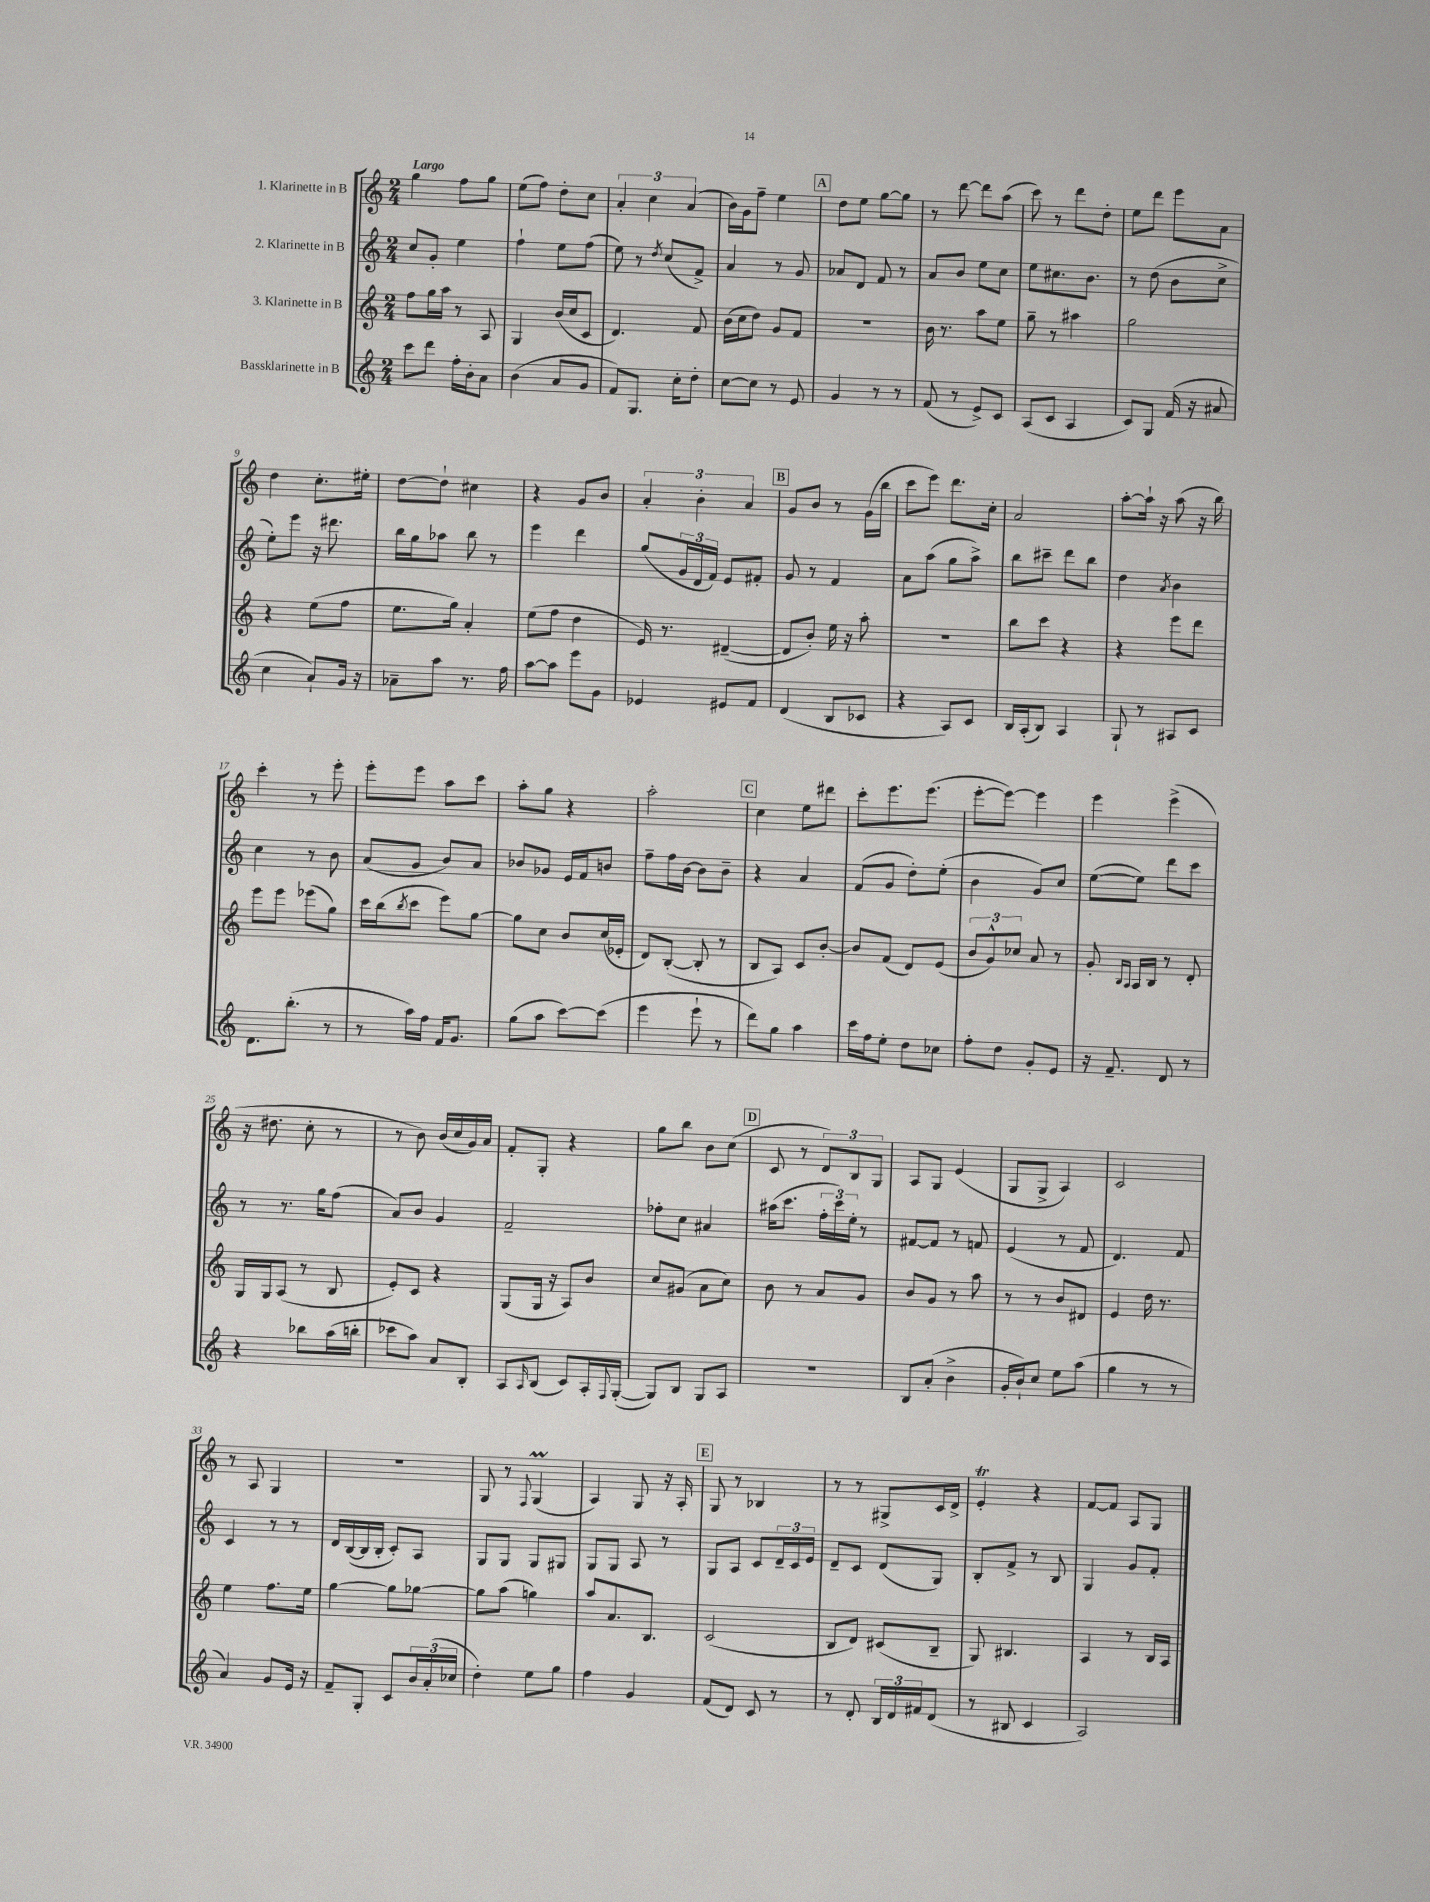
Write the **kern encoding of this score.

**kern	**kern	**kern	**kern
*staff4	*staff3	*staff2	*staff1
*clefG2	*clefG2	*clefG2	*clefG2
*k[]	*k[]	*k[]	*k[]
*M2/4	*M2/4	*M2/4	*M2/4
8ccc	8ff	8cc	4gg
8ddd	16gg	8g'	.
.	16aa	.	.
16ff'	8r	4ee	8ff
16b'	.	.	.
8a	8A	.	8gg
=	=	=	=
(4b	4G	4ff`	(8ee
.	.	.	8ff)
8a	(16b	8ee	8dd'
.	16cc	.	.
8g	8c	(8ff	8cc
=	=	=	=
8f)	4.d)	8ee)	6a'
8.G	.	8r	.
.	.	.	6cc
.	.	8qdd	.
.	.	(8cc	.
16cc'	.	.	.
.	.	.	(6a
8dd'	8f	8f^)	.
=	=	=	=
[8cc	(16b	4a	16b)
.	16cc	.	16g
8cc]	8dd)	.	8ff~
8r	8g	8r	4ee
8e	8f	8g	.
=	=	=	=
4g	2r	8a-	8dd
.	.	8d	8ee
8r	.	8f	[8gg
8r	.	8r	8gg]
=	=	=	=
(8f	16b	8a	8r
.	8.r	.	.
8r	.	8b	[8ddd
8e^)	8aa	8ee	8ddd]
8c	8ee	8cc	(8aa
=	=	=	=
(8A	8gg~	8ee	8ccc)
8c	8r	8.cc#	8r
4A	4aa#	.	8ddd
.	.	8.b	.
.	.	.	8dd'
=	=	=	=
8c)	2gg	8r	8ee
8G	.	(8dd	8ddd
(16f	.	8b	8eee
16r	.	.	.
8a#	.	8cc^	8a
=	=	=	=
4cc	4r	8ee')	4dd
.	.	8eee	.
8a`)	(8ee	16r	8.cc'
.	.	8.ddd#	.
16g	8ff	.	.
16r	.	.	16ee#'
=	=	=	=
8a-~	8.ee	16bb	[8dd
.	.	16gg	.
8aa	.	8aa-	8dd`]
.	16gg)	.	.
8.r	4a'	8bb	4cc#
.	.	8r	.
16ff	.	.	.
=	=	=	=
[8aa	(8ee	4eee	4r
8aa]	8ff	.	.
8eee	4dd	4ddd	8g
8g	.	.	8b
=	=	=	=
4e-	16e)	(8gg	6a'
.	8.r	.	.
.	.	24g	.
.	.	24d	6b'
.	.	24f)	.
8e#	([4d#~	8e	.
.	.	.	6a
8f	.	8f#'	.
=	=	=	=
(4d	8d#]	8g	8g
.	8b')	8r	8b
8B	16ee	4f	8r
.	16r	.	.
8c-	8aa'	.	(16g
.	.	.	16bb
=	=	=	=
4r	2r	8a	8ccc
.	.	(8aa	8eee)
8A)	.	8gg	8.ddd
8c	.	8aa^)	.
.	.	.	16cc'
=	=	=	=
16B	8bb	8bb	2a
(16A'	.	.	.
8B)	8ccc	8ccc#~	.
4A	4r	8ddd	.
.	.	8bb	.
=	=	=	=
8G`	4r	4dd	[8aa'
8r	.	.	16aa`]
.	.	.	16r
.	.	8qa	.
8A#	8eee	4b	(8aa
8c	8ddd	.	16r
.	.	.	16bb)
=	=	=	=
8.d	8eee	4cc	4ccc'
.	8eee	.	.
(8.bb'	.	.	.
.	(8eee-	8r	8r
8r	8gg)	8b	8eee'
=	=	=	=
8r	16ccc	(8a	8eee'
.	(16bb	.	.
.	8qbb	.	.
16aa)	8ccc	8g	8eee
16ff	.	.	.
16f	8eee)	8b)	8aa
8.g	.	.	.
.	[8gg	8a	8ccc
=	=	=	=
(8gg	8gg]	8b-	8aa'
8aa	8cc	8g-	8gg
[8ccc)	8b	16e	4r
.	.	16f	.
(8ccc]	(16cc	8b	.
.	16e-'	.	.
=	=	=	=
4eee	8d)	8ff~	2aa'
.	([8B'	16ff	.
.	.	[16b	.
8eee`	8B']	8b]	.
8r	8r	8b~	.
=	=	=	=
8ddd)	8B	4r	4cc
8gg	8A)	.	.
4aa	8c	4a	8ee
.	[8b'	.	8ddd#
=	=	=	=
16ccc	8b]	(8f	8ccc'
16ff	.	.	.
8ee'	(8f	8g	8.eee
8dd	8d)	8dd')	.
.	.	.	(8.eee
8cc-	(8e	(8ee'	.
=	=	=	=
8ff'	12b	4b	[8eee'
.	12g^^)	.	.
8dd	.	.	8eee_)
.	12cc-	.	.
8g'	8a	8g)	4eee]
8e	8r	8cc	.
=	=	=	=
16r	8g'	([8ee	4eee
8.f~	.	.	.
.	16qqB	.	.
.	16qqA	.	.
.	16A	8ee])	.
.	16B	.	.
8d	8r	8ddd	(4eee^
8r	8d'	8ccc	.
=	=	=	=
4r	16G	8r	16r
.	16G	.	8.dd#
.	(8A	8.r	.
8bb-	8r	.	8cc'
.	.	16gg	.
(16aa	8B	(8ff	8r
16bb'	.	.	.
=	=	=	=
8ccc-	8e')	8a)	8r
8aa)	8c	8b	8b)
8a	4r	4g	(16b
.	.	.	16cc
8B'	.	.	16g)
.	.	.	16a
=	=	=	=
8A	(8G	2f~	8f'
16qqA	.	.	.
(8B	16G	.	8G'
.	16r	.	.
8c)	8A)	.	4r
16A'	8b	.	.
8qqF	.	.	.
([16G'	.	.	.
=	=	=	=
8G])	8cc	8ff-'	8gg
8B	(8g#	8cc	8bb
8G	8a	4a#	8b
8A	8cc)	.	(8cc
=	=	=	=
2r	8b	(16aa#	8c
.	.	8.ccc	.
.	8r	.	8r
.	8a	24ff'	12d)
.	.	24ccc)	.
.	.	24ee'	12B
.	8g	8r	.
.	.	.	12G
=	=	=	=
8B	8b	[8f#	8A
(8a'	8g	8f#]	8G
4b^	8r	8r	(4e
.	8aa	8f	.
=	=	=	=
16g'	8r	(4e	8G
16b`)	.	.	.
8cc	8r	.	8G^
8ee	8b	8r	4A)
(8aa	8d#	8f	.
=	=	=	=
4gg	4e	4.d)	2c
8r	16dd	.	.
.	8.r	.	.
8r	.	8f	.
=	=	=	=
4a)	4ee	4c	8r
.	.	.	8A
8g	8.ff	8r	4G
16e	.	8r	.
16r	16ee	.	.
=	=	=	=
8f~	[4gg	16d	2r
.	.	([16B	.
8G'	.	16B]	.
.	.	16B'	.
8c	8gg]	8c')	.
24b	[8gg-	8A	.
(24a'	.	.	.
24cc-	.	.	.
=	=	=	=
4dd')	8gg-]	8G	8G
.	(8aa	8G	8r
.	.	.	8qqF
8ee	4gg)	8G	(4G
8gg	.	8G#	.
=	=	=	=
4ff	8aa	8G	4A)
.	8.a	8G	.
4g	.	8A	8G
.	8.B	.	.
.	.	8r	16r
.	.	.	16A'
=	=	=	=
(8f	(2c	8G	8G
8d)	.	8A	8r
8c	.	8c	4B-
8r	.	24d~	.
.	.	24c	.
.	.	24e	.
=	=	=	=
8r	8B	8d~	8r
8d'	8d)	8c	8r
24B	(8c#	(8d	8G#^
24d	.	.	.
24f#	.	.	.
(8d	8B~	8G)	16c
.	.	.	16d^
=	=	=	=
8r	8G)	8B'	4e'
8B#	4.B#	8f^	.
4c	.	8r	4r
.	.	8B	.
=	=	=	=
2A)	4A	4G	[8f
.	.	.	8f]
.	8r	8g	8A
.	16B	8f'	8G
.	16A	.	.
==	==	==	==
*-	*-	*-	*-
